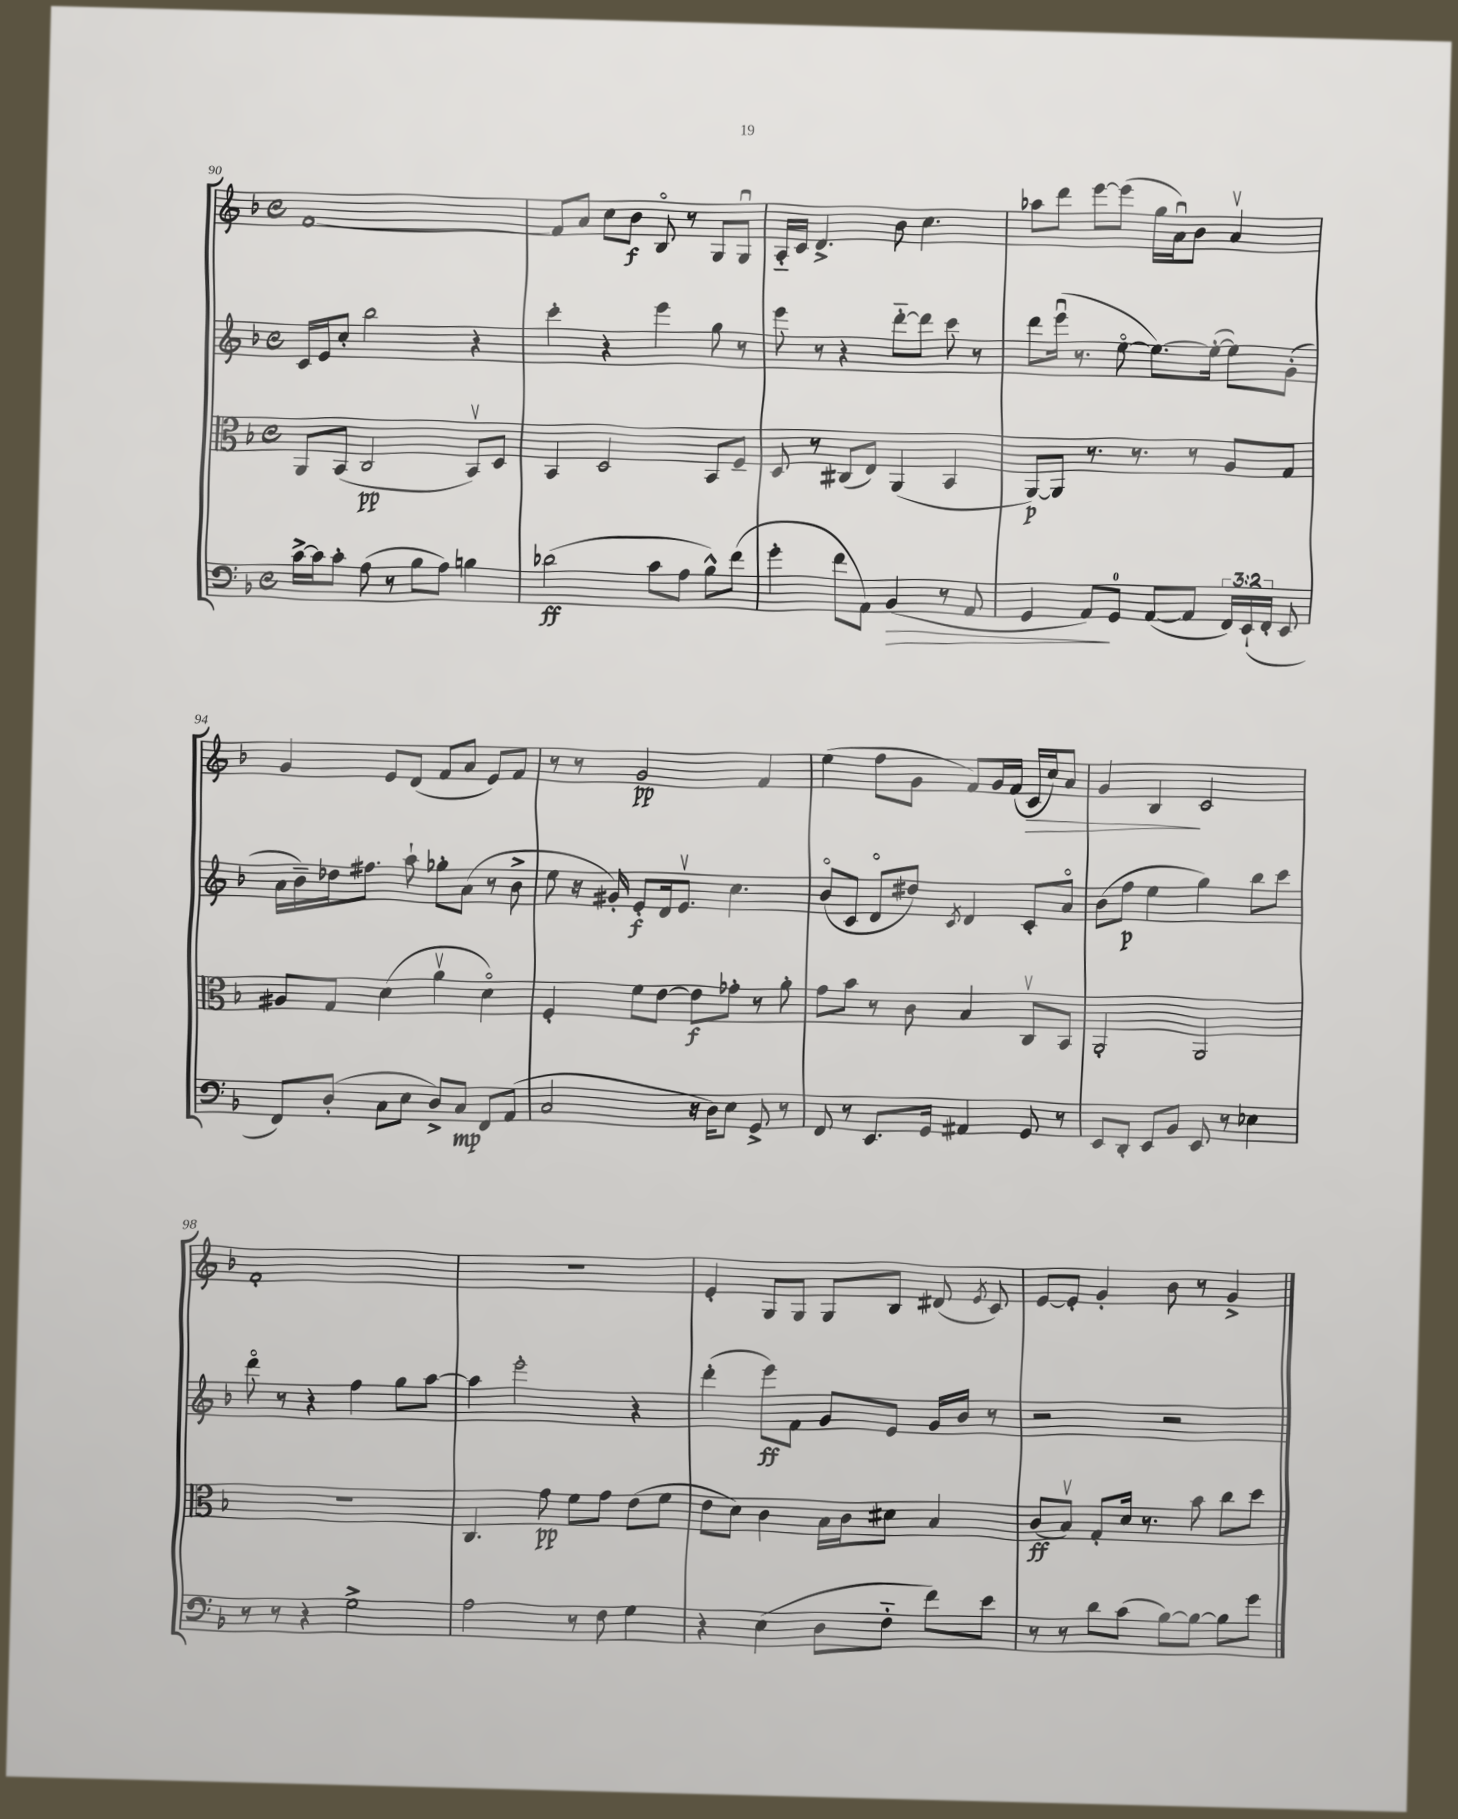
<<
\new StaffGroup <<
\new Staff = "s0" {
    \clef treble \key f \major \defaultTimeSignature \time 4/4
    \autoBeamOff f'1~ |
    f'8[ a'8] c''8[ bes'8]\f bes8\flageolet r8 g8[ g8]\downbow |
    a16[-_ c'16] d'4.-> bes'8 c''4. |
    aes''8[ d'''8] e'''8[~ e'''8]( g''16[ a'16\downbow) bes'8] a'4\upbow |
    g'4 e'8[ d'8]( f'8[ a'8] e'8[) f'8] |
    r8 r8 g'2\pp f'4 |
    e''4( f''8[ g'8] f'8[) g'16 f'16]( c'16[\> c''16) a'8] |
    g'4 bes4\! c'2 |
    f'1-. |
    R1 |
    e'4-. g8[ g8] g8[ bes8] dis'8( \acciaccatura { e'8 } c'8) |
    e'8[~ e'8]-. g'4-. bes'8 r8 g'4-> \bar "|." |
}
\new Staff = "s1" {
    \clef treble \key f \major \defaultTimeSignature \time 4/4
    \autoBeamOff c'16[ e'16 c''8]-. bes''2 r4 |
    c'''4-. r4 e'''4 g''8 r8 |
    e'''8 r8 r4 d'''8[~-_ d'''8] c'''8 r8 |
    d'''8[ e'''16]\downbow( r8. e''8~\flageolet e''8.[~) e''16]~-.( e''8[) g'8]-.( |
    a'16[ bes'16--) des''16 fis''8.] a''8-! ges''8[-. a'8]( r8 bes'8-> |
    e''8 r16 gis'16-.) e'8[-.\f d'16 e'8.]\upbow c''4. |
    bes'8[\flageolet( c'8] d'8[\flageolet dis''8]) \acciaccatura { c'8 } d'4 c'8[-. a'8]\flageolet |
    bes'8[( f''8]\p e''4 g''4) bes''8[ c'''8] |
    d'''8\flageolet r8 r4 f''4 g''8[ a''8]~ |
    a''4 e'''2-. r4 |
    d'''4-.( e'''8[\ff) f'8] g'8[ e'8] g'16[ bes'16] r8 |
    r2 r2 \bar "|." |
}
\new Staff = "s2" {
    \clef alto \key f \major \defaultTimeSignature \time 4/4
    \autoBeamOff a,8[ bes,8]( c2\pp bes,8[\upbow) d8] |
    bes,4 d2 bes,8[ f8]-- |
    d8 r8 cis8[( e8]) a,4( bes,4 |
    a,8[~\p) a,8] r8. r8. r8 a8[ g8] |
    ais8[ g8] d'4( a'4\upbow d'4\flageolet) |
    f4-. f'8[ e'8]~ e'8[\f ges'8]-. r8 a'8-. |
    g'8[ bes'8] r8 c'8 bes4 c8[\upbow bes,8] |
    a,2-. a,2 |
    R1 |
    c4. g'8\pp f'8[ g'8] e'8[( f'8] |
    e'8[ d'8]) c'4 bes16[ c'16 dis'8] bes4 |
    c'8[\ff( bes8]\upbow) g8[-. d'16] r8. bes'8 c''8[ d''8] \bar "|." |
}
\new Staff = "s3" {
    \clef bass \key f \major \defaultTimeSignature \time 4/4 \override Staff.TupletNumber.text = #tuplet-number::calc-fraction-text
    \autoBeamOff c'16[~-> c'16 c'8]-. a8( r8 bes8[ a8]) b4 |
    des'2\ff( c'8[ a8] bes8[-^) f'8]( |
    g'4-. f'8[ a,8]) bes,4\>( r8 a,8 |
    g,4 a,8[\!) g,8]-0 a,8[~( a,8] \tuplet 3/2 { f,16[) e,16-!( f,16]-. } e,8 |
    f,8[) d8]-.( c8[ e8] d8[->) c8]\mp f,8[ a,8]( |
    c2 r16 d16[) e8] g,8-> r8 |
    f,8 r8 e,8.[ g,16] ais,4 g,8 r8 |
    e,8[ d,8]-. e,8[ bes,8] e,8 r8 ees4 |
    r8 r8 r4 g2-> |
    a2 r8 f8 g4 |
    r4 e4( d8[ f8]-_ f'8[) e'8] |
    r8 r8 d'8[ c'8]( bes8[~) bes8]~ bes8[ g'8] \bar "|." |
}
>>
>>
\layout { \context { \Score currentBarNumber = #90 } }
